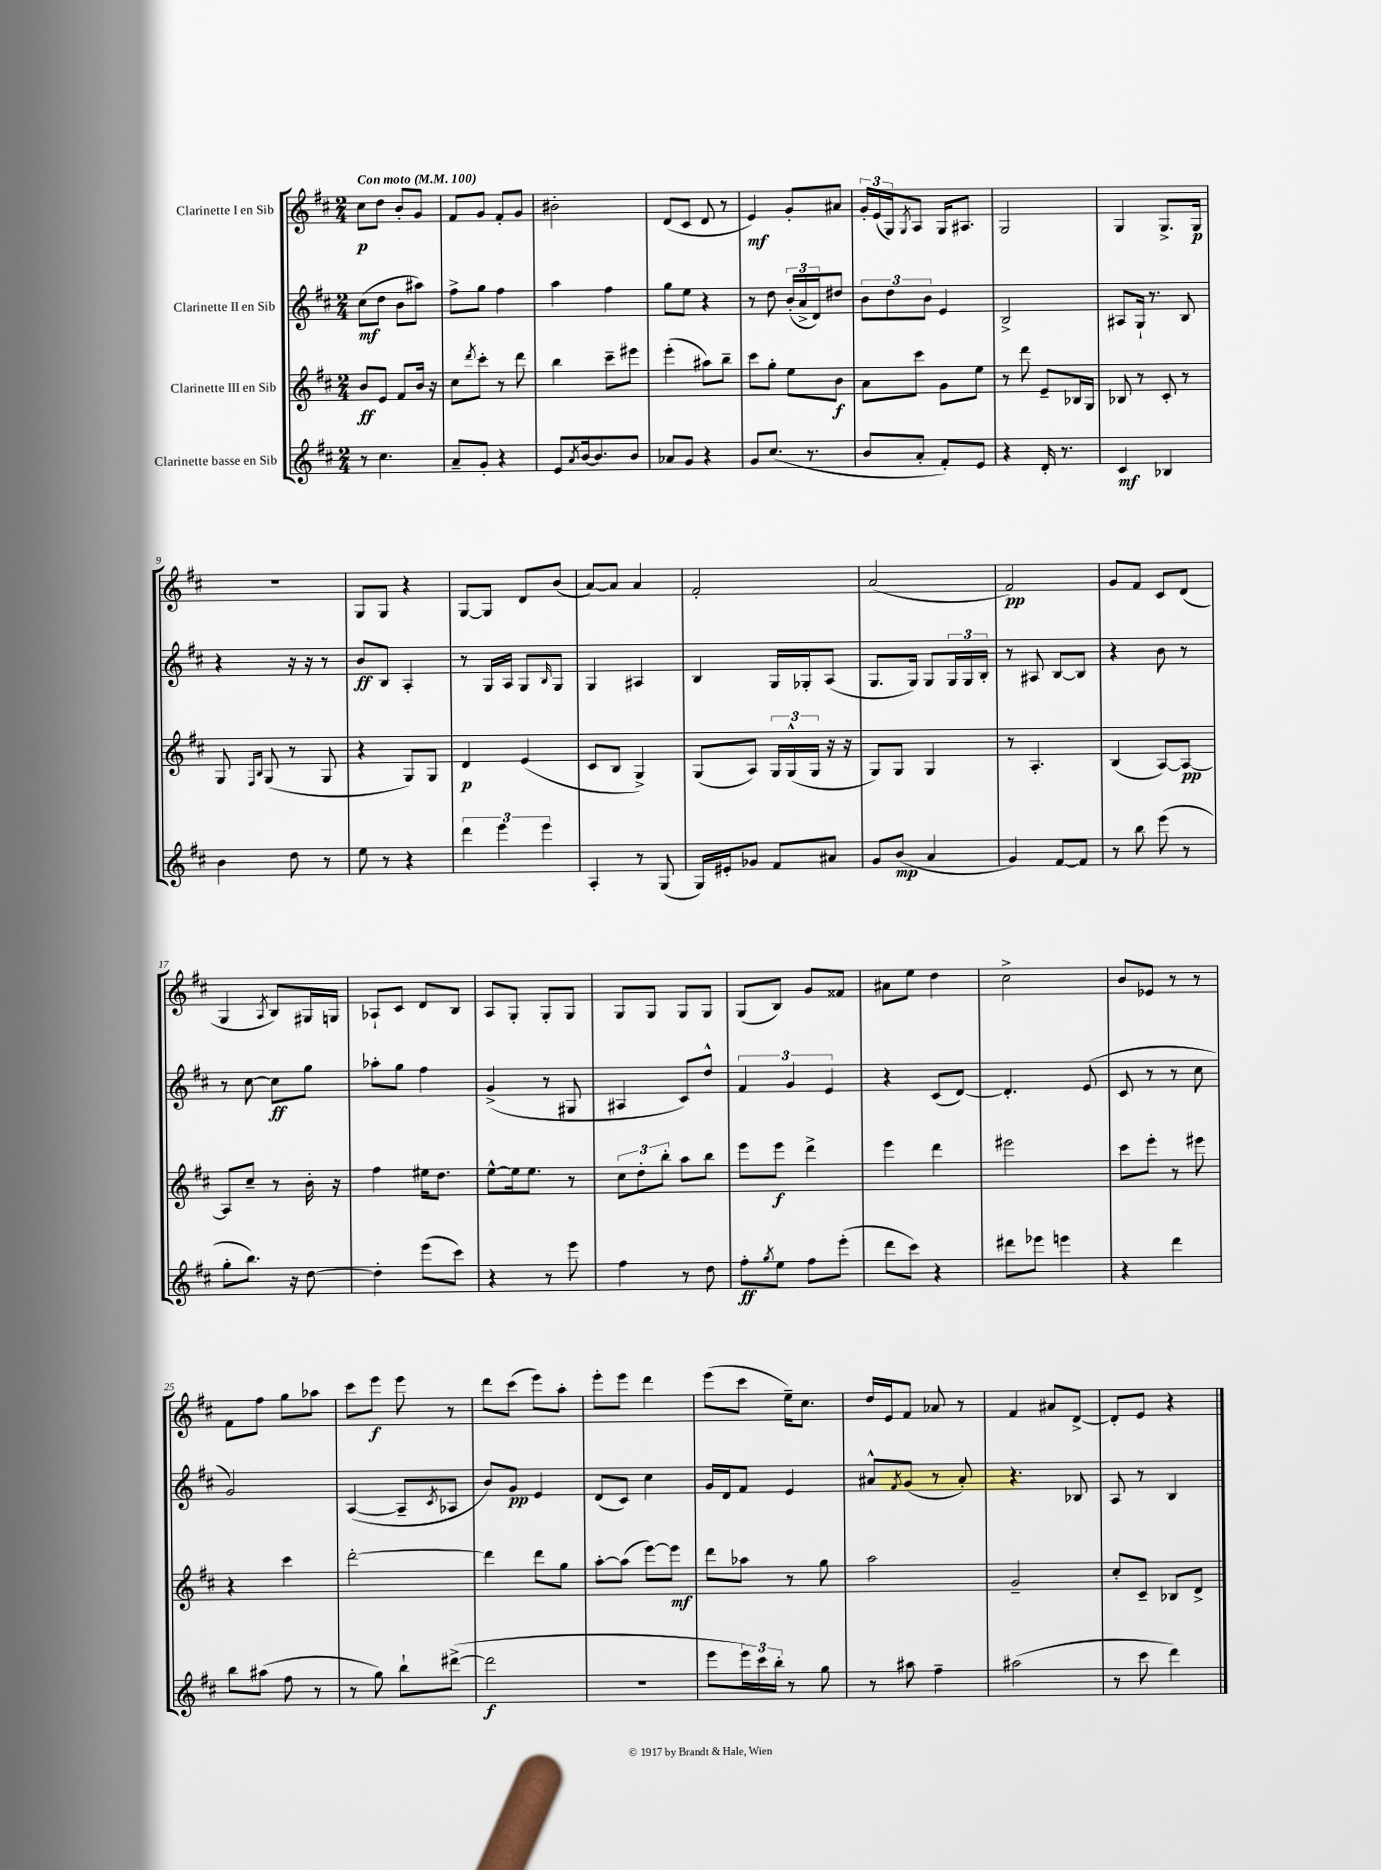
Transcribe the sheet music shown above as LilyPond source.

<<
\new StaffGroup <<
\new Staff = "s0" \with { instrumentName = "Clarinette I en Sib" } {
    \clef treble \key d \major \numericTimeSignature \time 2/4 \tempo "Con moto" 4 = 100
    cis''8\p d''8 b'8-. g'8 |
    fis'8 g'8 fis'8-. g'8 |
    bis'2-. |
    d'8( cis'8 d'8 r8 |
    e'4\mf) g'8-. ais'8 |
    \tuplet 3/2 { g'16-. e'16( g16) } \acciaccatura { g8 } a8 g16 ais8. |
    g2 |
    g4 g8.-> g16\p |
    r2 |
    g8 g8 r4 |
    g8~ g8 d'8 b'8( |
    a'8~) a'8 a'4 |
    fis'2-. |
    a'2( |
    fis'2\pp) |
    g'8 fis'8 cis'8 d'8( |
    g4 \acciaccatura { a8 } b8) gis16 g16 |
    aes8-! cis'8 d'8 b8 |
    a8 g8-. g8-. g8 |
    g8 g8 g8 g8 |
    g8( b8) g'8 fisis'8 |
    ais'8 e''8 d''4 |
    cis''2-> |
    b'8 ees'8 r8 r8 |
    fis'8 fis''8 g''8 aes''8 |
    cis'''8 e'''8\f e'''8 r8 |
    d'''8 cis'''8( e'''8) a''8-. |
    e'''8-. e'''8 d'''4 |
    e'''8( cis'''8 e''16--) cis''8. |
    d''16 e'16 fis'8 aes'8 r8 |
    fis'4 ais'8 d'8~-> |
    d'8-. e'8 r4 \bar "|." |
}
\new Staff = "s1" \with { instrumentName = "Clarinette II en Sib" } {
    \clef treble \key d \major \numericTimeSignature \time 2/4
    cis''8\mf( d''8 b'8 ais''8) |
    fis''8-> g''8 fis''4 |
    a''4 fis''4 |
    g''8 e''8 r4 |
    r8 d''8 \tuplet 3/2 { b'16-.( a'16-> d'16) } dis''8 |
    \tuplet 3/2 { b'8 d''8 b'8 } e'4 |
    b2-> |
    ais8 g16-! r8. b8 |
    r4 r16 r16 r8 |
    b'8\ff b8 a4-. |
    r8 g16 a16 g8 \grace { b16 } g8 |
    g4 ais4 |
    b4 g16 ges16-. a8( |
    g8. g16) g8 \tuplet 3/2 { g16 g16 b16-. } |
    r8 ais8 b8~ b8 |
    r4 b'8 r8 |
    r8 cis''8~ cis''8\ff g''8 |
    aes''8-. g''8 fis''4 |
    g'4->( r8 gis8 |
    ais4 cis'8) d''8-^ |
    \tuplet 3/2 { fis'4 g'4 e'4 } |
    r4 cis'8( d'8~) |
    d'4.-. e'8( |
    cis'8 r8 r8 cis''8 |
    g'2) |
    a4~( a8-- \acciaccatura { cis'8 } aes8 |
    b'8) g'8\pp e'4 |
    d'8( cis'8) cis''4 |
    g'16 d'16 fis'8 e'4 |
    ais'8-^ \acciaccatura { fis'8 } g'8( r8 ais'8-.) |
    r4. bes8 |
    a8 r8 b4 \bar "|." |
}
\new Staff = "s2" \with { instrumentName = "Clarinette III en Sib" } {
    \clef treble \key d \major \numericTimeSignature \time 2/4
    b'8\ff e'8 fis'8 b'16 r16 |
    cis''8 \acciaccatura { d'''8 } cis'''8-. r8 d'''8 |
    b''4 cis'''8-- eis'''8 |
    e'''4-.( ais''8) b''8-- |
    cis'''8 g''8-. e''8 b'8\f |
    a'8 cis'''8 g'8 e''8 |
    r8 d'''8 e'8-- bes16 g16 |
    bes8 r8 cis'8-. r8 |
    g8 \grace { fis16 b16 } g8( r8 g8 |
    r4 g8) g8 |
    d'4\p e'4( |
    cis'8 b8 g4->) |
    g8( a8) \tuplet 3/2 { g16 g16-^( g16 } r16 r16 |
    g8) g8 g4 |
    r8 a4.-. |
    b4( a8~) a8~\pp |
    a8 cis''8-- r8 b'16-. r16 |
    fis''4 eis''16 d''8. |
    e''8~-^ e''16 e''8. r8 |
    \tuplet 3/2 { cis''8 d''8-. b''8-. } a''8 b''8 |
    e'''8 e'''8\f d'''4-> |
    e'''4 d'''4 |
    eis'''2 |
    cis'''8 e'''8-. r8 eis'''8 |
    r4 cis'''4 |
    d'''2~-. |
    d'''4 d'''8 g''8 |
    a''8~-. a''8( e'''8~) e'''8\mf |
    d'''8 aes''8 r8 g''8 |
    a''2 |
    g'2-- |
    cis''8-. cis'8-- bes8 d'8-> \bar "|." |
}
\new Staff = "s3" \with { instrumentName = "Clarinette basse en Sib" } {
    \clef treble \key d \major \numericTimeSignature \time 2/4
    r8 cis''4. |
    a'8-- g'8-. r4 |
    e'8 \acciaccatura { a'8 } b'16~ b'8. b'8 |
    aes'8 g'8 r4 |
    g'8 cis''8.( r8. |
    b'8 a'8-. fis'8-.) e'8 |
    r4 d'16-. r8. |
    cis'4\mf bes4 |
    b'4 d''8 r8 |
    e''8 r8 r4 |
    \tuplet 3/2 { d'''4 e'''4 e'''4 } |
    a4-. r8 g8( |
    g16) eis'16-. ges'8 fis'8 ais'8 |
    g'8 b'8\mp( a'4 |
    g'4) fis'8~ fis'8 |
    r8 b''8 e'''8( r8 |
    g''8-. b''8.) r16 d''8~ |
    d''4-. e'''8( cis'''8) |
    r4 r8 e'''8 |
    fis''4 r8 d''8 |
    fis''8-.\ff \acciaccatura { g''8 } e''8 fis''8 e'''8-.( |
    d'''8 cis'''8) r4 |
    dis'''8 ees'''8 e'''4 |
    r4 d'''4 |
    b''8 ais''8( fis''8 r8 |
    r8 g''8) b''8-! dis'''8~->( |
    dis'''2\f |
    r2 |
    e'''8 \tuplet 3/2 { e'''16) cis'''16 b''16-. } r8 g''8 |
    r8 ais''8 fis''4-- |
    ais''2( |
    r8 cis'''8 d'''4) \bar "|." |
}
>>
>>
